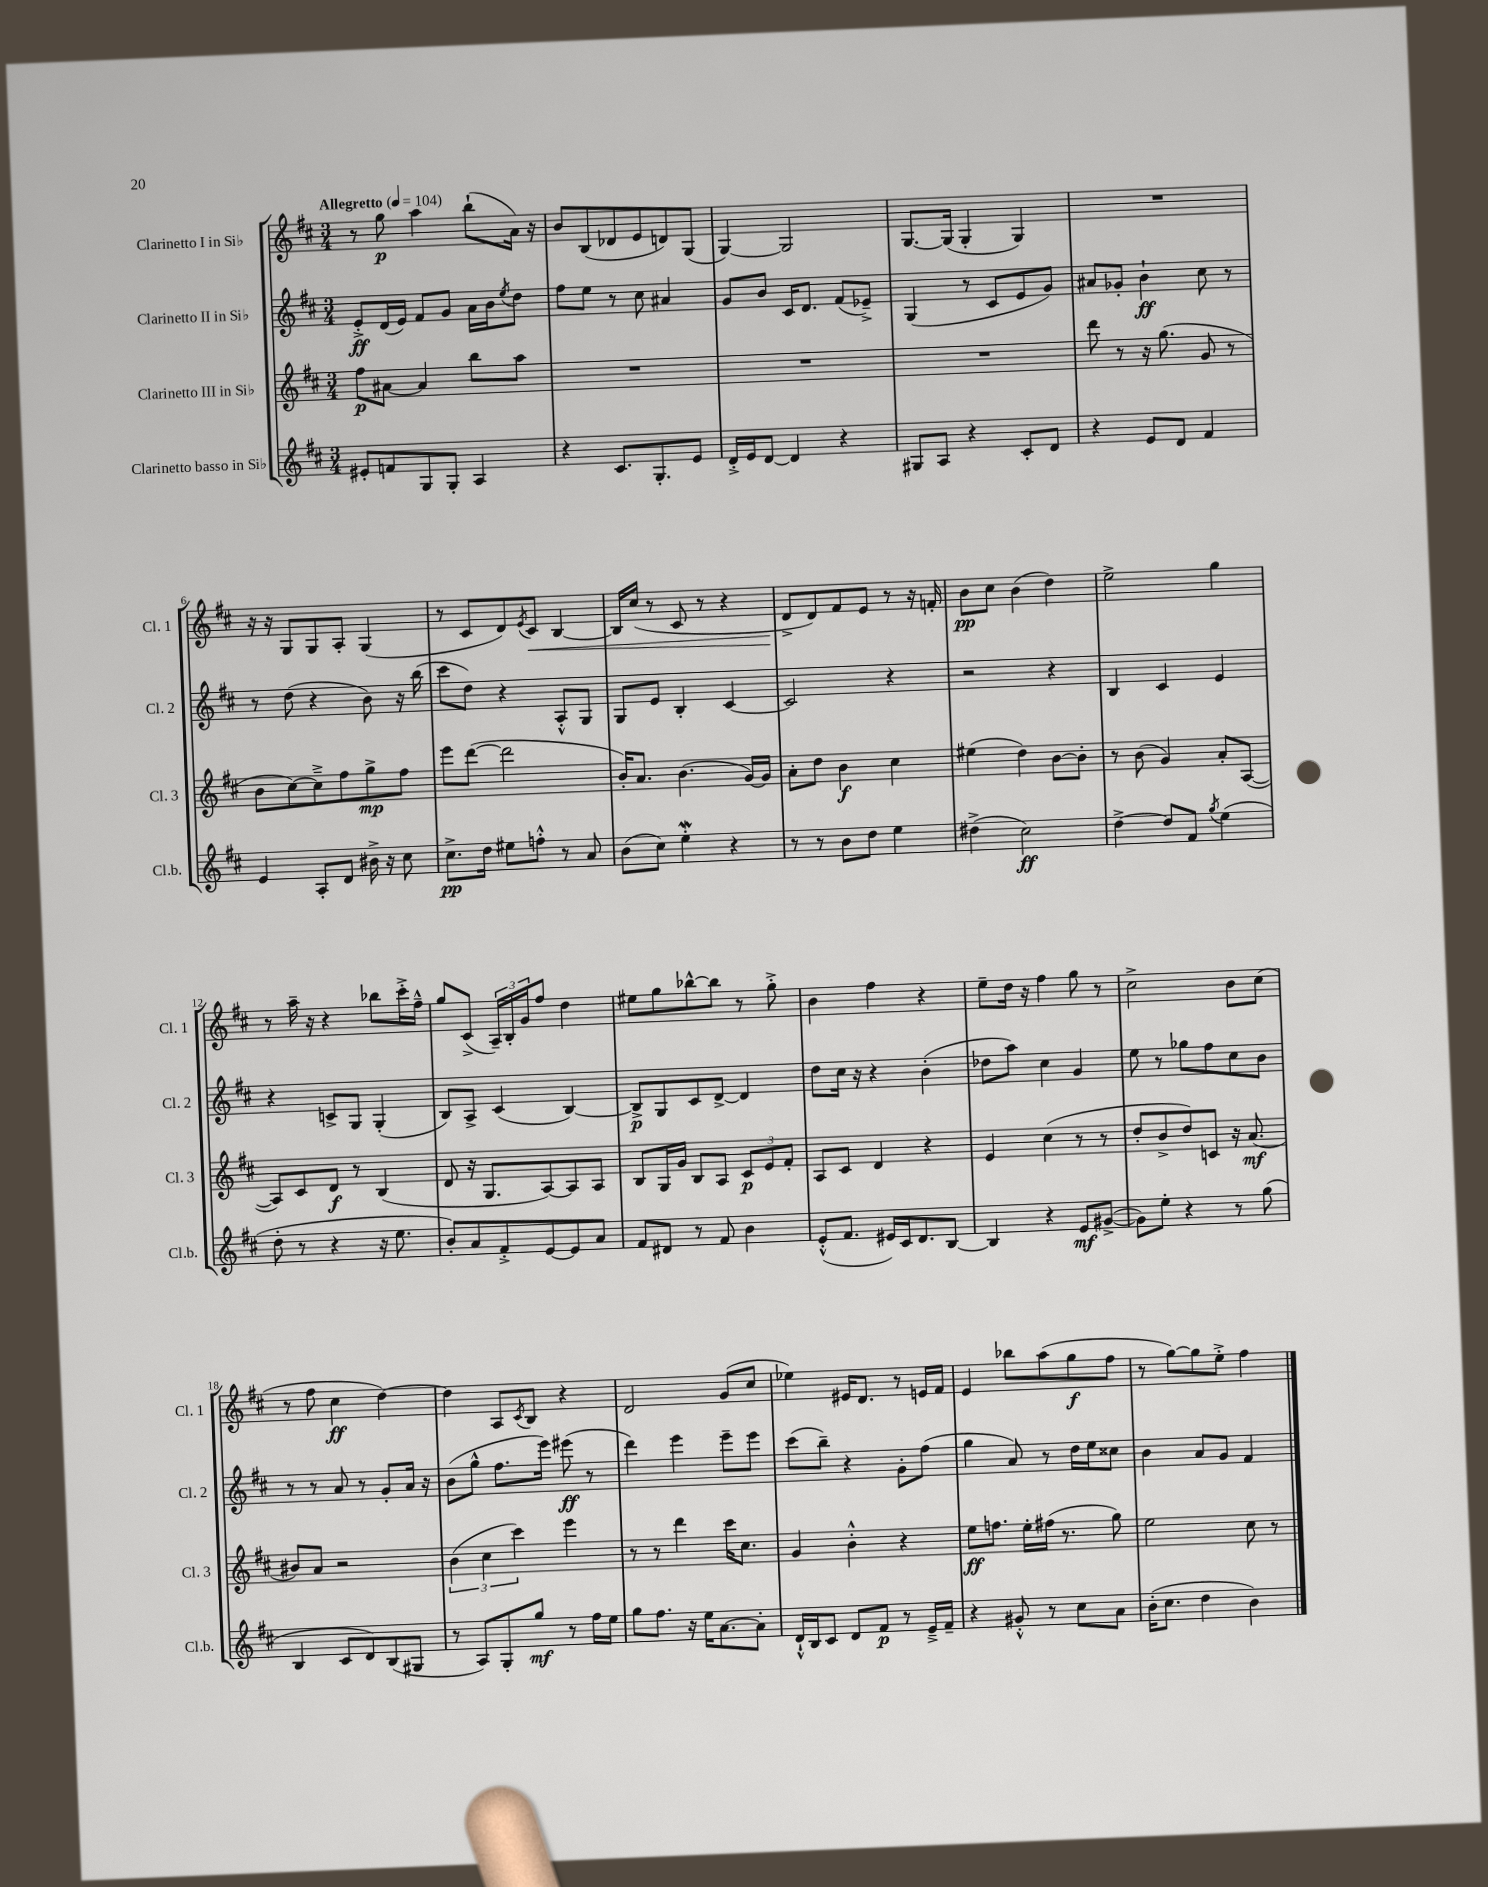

**kern	**dynam	**kern	**dynam	**kern	**dynam	**kern	**dynam
*part4	*part4	*part3	*part3	*part2	*part2	*part1	*part1
*staff4	*staff4	*staff3	*staff3	*staff2	*staff2	*staff1	*staff1
*I"Clarinetto basso in Si♭	*	*I"Clarinetto III in Si♭	*	*I"Clarinetto II in Si♭	*	*I"Clarinetto I in Si♭	*
*I'Cl.b.	*	*I'Cl. 3	*	*I'Cl. 2	*	*I'Cl. 1	*
*clefG2	*	*clefG2	*	*clefG2	*	*clefG2	*
*k[f#c#]	*	*k[f#c#]	*	*k[f#c#]	*	*k[f#c#]	*
*M3/4	*	*M3/4	*	*M3/4	*	*M3/4	*
*MM104	*	*MM104	*	*MM104	*	*MM104	*
=1	=1	=1	=1	=1	=1	=1	=1
!	!	!	!	!	!	!LO:TX:a:B:t=Allegretto	!
8e#X'/L	.	8ff#\L	p	8e'^/L	ff	8r	.
8fn/	.	[8a#X\J	.	(16d/L	.	8gg\	p
.	.	.	.	16e/JJ)	.	.	.
8G/	.	4a#/]	.	8f#/L	.	4aa\	.
8G'/J	.	.	.	8g/J	.	.	.
4A/	.	8bb\L	.	16a\LL	.	(8bb`\L	.
.	.	.	.	16b\J	.	.	.
.	.	.	.	8qee/	.	.	.
.	.	8aa\J	.	8dd\J	.	16a\Jk)	.
.	.	.	.	.	.	16r	.
=2	=2	=2	=2	=2	=2	=2	=2
4r	.	2.r	.	8ff#\L	.	8b/L	.
.	.	.	.	8ee\J	.	(8B/	.
8.c#/L	.	.	.	8r	.	8d-X/	.
.	.	.	.	8cc#\	.	8e/	.
8.G'/	.	.	.	.	.	.	.
.	.	.	.	4a#X/	.	8dn/)	.
8e/J	.	.	.	.	.	(8G/J	.
=3	=3	=3	=3	=3	=3	=3	=3
16d'^/LL	.	2.r	.	8g/L	.	[4G/)	.
16e/J	.	.	.	.	.	.	.
[8d/J	.	.	.	8b/J	.	.	.
4d/]	.	.	.	16c#/KL	.	2G/]	.
.	.	.	.	8.d/J	.	.	.
4r	.	.	.	(8f#/L	.	.	.
.	.	.	.	8e-X~^/J)	.	.	.
=4	=4	=4	=4	=4	=4	=4	=4
8G#X/L	.	2.r	.	(4G/	.	[8.G/L	.
8A/J	.	.	.	.	.	.	.
.	.	.	.	.	.	(16G/Jk]	.
4r	.	.	.	8r	.	4G'/	.
.	.	.	.	8c#/L	.	.	.
8c#'/L	.	.	.	8e/	.	4G/)	.
8d/J	.	.	.	8g/J)	.	.	.
=5	=5	=5	=5	=5	=5	=5	=5
4r	.	8ddd\	.	8a#X/L	.	2.r	.
.	.	8r	.	8g-X'/J	.	.	.
8e/L	.	16r	.	4b`\	ff	.	.
.	.	(8.gg\	.	.	.	.	.
8d/J	.	.	.	.	.	.	.
4f#/	.	8g/	.	8cc#\	.	.	.
.	.	8r	.	8r	.	.	.
!!LO:LB:g=z
=6	=6	=6	=6	=6	=6	=6	=6
4e/	.	8b\L	.	8r	.	16r	.
.	.	.	.	.	.	16r	.
.	.	[8cc#\)	.	(8dd\	.	8G/L	.
8A'/L	.	8cc#~^\]	.	4r	.	8G/	.
8d/J	.	8ff#\	.	.	.	8A'/J	.
16b#X^\	.	8gg^\	mp	8b\)	.	(4G/	.
16r	.	.	.	.	.	.	.
8cc#\	.	8ff#\J	.	16r	.	.	.
.	.	.	.	(16bb\	.	.	.
=7	=7	=7	=7	=7	=7	=7	=7
8.cc#^\L	pp	8eee\L	.	8ccc#\L	.	8r	.
.	.	([8ddd\J	.	8dd\J)	.	8c#/L	.
16dd\Jk	.	.	.	.	.	.	.
8ee#X\L	.	2ddd\]	.	4r	.	8d/)	.
.	.	.	.	.	.	8qe/	.
!	!	!	!	!	!	!	!LO:HP:b
8ffn'^^\J	.	.	.	.	.	8c#/J	<
8r	.	.	.	8A'^^/L	.	[4B/	.
8a/	.	.	.	8G/J	.	.	.
=8	=8	=8	=8	=8	=8	=8	=8
(8b\L	.	16b'/KL)	.	8G/L	.	16B/LL]	.
.	.	8.a/J	.	.	.	(16cc#/JJ	.
8cc#\J)	.	.	.	8e/J	.	8r	.
4eeW'\	.	(4.b\	.	4B'/	.	8c#/	.
.	.	.	.	.	.	8r	.
4r	.	.	.	[4c#/	.	4r	.
.	.	[16g/LL)	.	.	.	.	.
.	.	16g/JJ]	.	.	.	.	.
=9	=9	=9	=9	=9	=9	=9	=9
8r	.	8a'\L	.	2c#/]	.	8d^/L	.
8r	.	8dd\J	.	.	.	8d/)	[
8b\L	.	4b\	f	.	.	8f#/	.
8dd\J	.	.	.	.	.	8e/J	.
4ee\	.	4cc#\	.	4r	.	8r	.
.	.	.	.	.	.	16r	.
.	.	.	.	.	.	16fn'/	.
=10	=10	=10	=10	=10	=10	=10	=10
(4dd#X^\	.	(4ee#X\	.	2r	.	8b\L	pp
.	.	.	.	.	.	8cc#\J	.
2cc#\)	ff	4dd\)	.	.	.	(4b\	.
.	.	[8b\L	.	4r	.	4dd\)	.
.	.	8b'\J]	.	.	.	.	.
=11	=11	=11	=11	=11	=11	=11	=11
[4dd^\	.	8r	.	4B/	.	2ee^\	.
.	.	(8b\	.	.	.	.	.
8dd/L]	.	4g/)	.	4c#/	.	.	.
8f#/J	.	.	.	.	.	.	.
8qgg/	.	.	.	.	.	.	.
(4ee\	.	8a'/L	.	4e/	.	4gg\	.
.	.	([8A/J	.	.	.	.	.
!!LO:LB:g=z
=12	=12	=12	=12	=12	=12	=12	=12
8dd'\	.	8A/L])	.	4r	.	8r	.
8r	.	8c#/	.	.	.	16aa~\	.
.	.	.	.	.	.	16r	.
4r	.	8d/J	f	8cn^/L	.	4r	.
.	.	8r	.	8G/J	.	.	.
16r	.	(4B/	.	(4G'/	.	8bb-X\L	.
8.ee\	.	.	.	.	.	.	.
.	.	.	.	.	.	16ccc#'^\L	.
.	.	.	.	.	.	16ff#~^^\JJ	.
=13	=13	=13	=13	=13	=13	=13	=13
8b'/L)	.	8d/	.	8B/L)	.	8gg/L	.
8a/	.	16r	.	8A^/J	.	(8c#^/J	.
.	.	8.G/L	.	.	.	.	.
8f#'^/	.	.	.	(4c#/	.	24A~/LL)	.
.	.	.	.	.	.	24B'/	.
.	.	.	.	.	.	24g/J	.
[8e/	.	[8A/)	.	.	.	8ff#/J	.
8e/]	.	8A/]	.	[4B/)	.	4dd\	.
8a/J	.	8A/J	.	.	.	.	.
=14	=14	=14	=14	=14	=14	=14	=14
8f#/L	.	8B/L	.	8B^/L]	p	8ee#X\L	.
8d#X/J	.	16G/L	.	8G/	.	8gg\	.
.	.	16g/JJ	.	.	.	.	.
8r	.	8B/L	.	8c#/	.	[8bb-X^^\	.
8f#/	.	8A/J	.	[8d^/J	.	8bb-\J]	.
4b\	.	12c#/L	p	4d/]	.	8r	.
.	.	12e/	.	.	.	.	.
.	.	.	.	.	.	8gg'^\	.
.	.	12f#'/J	.	.	.	.	.
=15	=15	=15	=15	=15	=15	=15	=15
(8e'^^/L	.	8A/L	.	8dd\L	.	4b\	.
8.f#/J	.	8c#/J	.	16cc#\Jk	.	.	.
.	.	.	.	16r	.	.	.
.	.	4d/	.	4r	.	4ff#\	.
16e#X/LL)	.	.	.	.	.	.	.
16c#/J	.	.	.	.	.	.	.
8.d/	.	.	.	.	.	.	.
.	.	4r	.	(4b'\	.	4r	.
[8B/J	.	.	.	.	.	.	.
=16	=16	=16	=16	=16	=16	=16	=16
4B/]	.	4e/	.	8dd-X\L	.	8ee~\L	.
.	.	.	.	8aa\J)	.	16dd\Jk	.
.	.	.	.	.	.	16r	.
4r	.	(4cc#\	.	4cc#\	.	4ff#\	.
8e/L	mf	8r	.	4g/	.	8gg\	.
([8g#X^/J	.	8r	.	.	.	8r	.
=17	=17	=17	=17	=17	=17	=17	=17
8g#\L])	.	8dd'/L	.	8ee\	.	2cc#^\	.
8ee'\J	.	8b^/	.	8r	.	.	.
4r	.	8dd/)	.	8gg-X\L	.	.	.
.	.	8cn/J	.	8ff#\	.	.	.
8r	.	16r	.	8cc#\	.	8b\L	.
.	.	(8.a/	mf	.	.	.	.
(8gg\	.	.	.	8b\J	.	(8cc#\J	.
!!LO:LB:g=z
=18	=18	=18	=18	=18	=18	=18	=18
4B/	.	8b#X/L)	.	8r	.	8r	.
.	.	8a/J	.	8r	.	8ff#\	.
8c#/L	.	2r	.	8a/	.	4cc#\	ff
8d/)	.	.	.	8r	.	.	.
(8B/	.	.	.	8g'/L	.	[4dd\)	.
8G#X/J	.	.	.	16a/Jk	.	.	.
.	.	.	.	16r	.	.	.
=19	=19	=19	=19	=19	=19	=19	=19
8r	.	(6b\	.	(8b\L	.	4dd\]	.
8A/L)	.	.	.	8gg^^\J	.	.	.
.	.	6cc#\	.	.	.	.	.
8G'/	.	.	.	8.ff#\L	.	8A/L	.
.	.	6ccc#\)	.	.	.	.	.
.	.	.	.	.	.	8qc#/	.
8gg/J	mf	.	.	.	.	8B/J	.
.	.	.	.	16eee\Jk)	.	.	.
8r	.	4eee\	.	(8eee#X\	ff	4r	.
16ff#\LL	.	.	.	8r	.	.	.
16ee\JJ	.	.	.	.	.	.	.
=20	=20	=20	=20	=20	=20	=20	=20
8gg\L	.	8r	.	4ddd\)	.	2d/	.
8.ff#\J	.	8r	.	.	.	.	.
.	.	4ddd\	.	4eee\	.	.	.
16r	.	.	.	.	.	.	.
16ee\KL	.	.	.	.	.	.	.
[8.a\	.	.	.	.	.	.	.
.	.	16ccc#\KL	.	8eee~\L	.	(8g/L	.
.	.	8.cc#\J	.	.	.	.	.
8a'\J]	.	.	.	8eee\J	.	8cc#/J	.
=21	=21	=21	=21	=21	=21	=21	=21
16d`^^/LL	.	4g/	.	(8ccc#\L	.	4ee-X\)	.
16B/J	.	.	.	.	.	.	.
8c#/J	.	.	.	8bb~\J)	.	.	.
8d/L	.	4b'^^\	.	4r	.	16e#X/KL	.
.	.	.	.	.	.	8.d/J	.
8f#/J	p	.	.	.	.	.	.
8r	.	4r	.	8g'\L	.	8r	.
16e~^/LL	.	.	.	(8ff#\J	.	16en/LL	.
16f#~/JJ	.	.	.	.	.	16f#/JJ	.
=22	=22	=22	=22	=22	=22	=22	=22
4r	.	8ee\L	ff	4gg\	.	4e/	.
.	.	8.ffn\J	.	.	.	.	.
8g#X'^^/	.	.	.	8a/)	.	8bb-X\L	.
.	.	16ee'\LL	.	.	.	.	.
8r	.	(16ff#X\JJ	.	8r	.	(8aa\	.
.	.	8.r	.	.	.	.	.
8cc#\L	.	.	.	16dd\LL	.	8gg\	f
.	.	.	.	16ee\J	.	.	.
8a\J	.	8gg\)	.	8cc##X\J	.	8ff#\J	.
=23	=23	=23	=23	=23	=23	=23	=23
(16b'\KL	.	2ee\	.	4b\	.	8r	.
8.cc#\J	.	.	.	.	.	.	.
.	.	.	.	.	.	[8gg\L)	.
4dd\	.	.	.	8a/L	.	8gg\]	.
.	.	.	.	8g/J	.	8ee'^\J	.
4b\)	.	8cc#\	.	4f#/	.	4ff#\	.
.	.	8r	.	.	.	.	.
==	==	==	==	==	==	==	==
*-	*-	*-	*-	*-	*-	*-	*-
